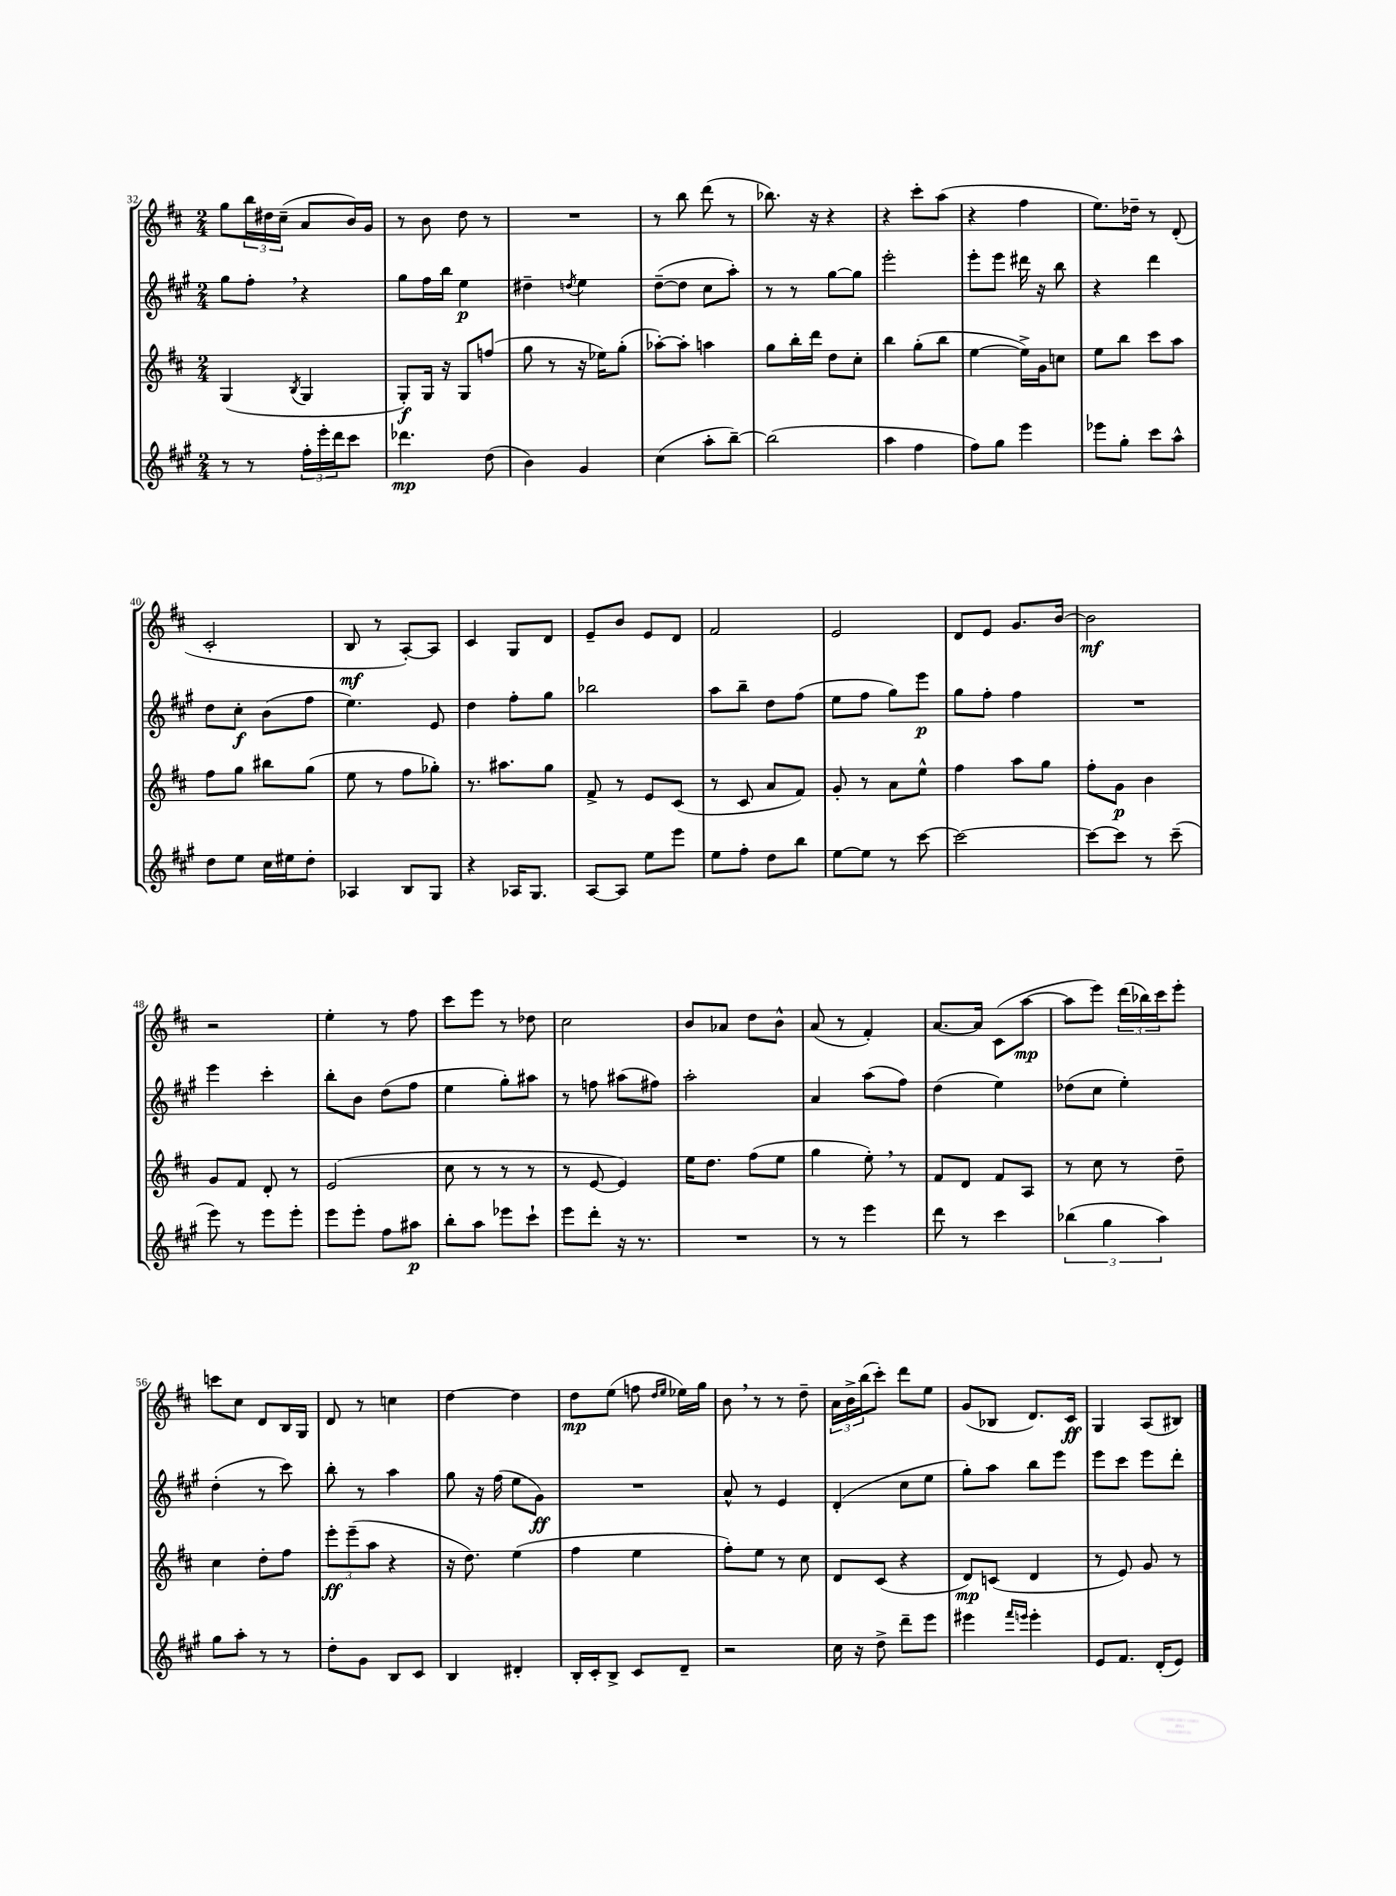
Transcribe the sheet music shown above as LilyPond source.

<<
\new StaffGroup <<
\new Staff = "s0" {
    \clef treble \key d \major \numericTimeSignature \time 2/4
    g''8 \tuplet 3/2 { b''16 dis''16 cis''16--( } a'8 b'16) g'16 |
    r8 b'8 d''8 r8 |
    R2 |
    r8 b''8 d'''8( r8 |
    bes''8.) r16 r4 |
    r4 cis'''8-. a''8( |
    r4 fis''4 |
    e''8.) des''16-- r8 d'8-.( |
    cis'2-. |
    b8\mf r8 a8~-.) a8 |
    cis'4 g8 d'8 |
    e'8-- b'8 e'8 d'8 |
    fis'2 |
    e'2 |
    d'8 e'8 g'8. b'16~ |
    b'2\mf |
    r2 |
    e''4-. r8 fis''8 |
    cis'''8 e'''8 r8 des''8 |
    cis''2 |
    b'8 aes'8 d''8 b'8-^ |
    a'8( r8 fis'4-.) |
    a'8.~ a'16 cis'8( a''8~\mp |
    a''8 e'''8) \tuplet 3/2 { d'''16( bes''16) cis'''16 } e'''8-. |
    c'''8 cis''8 d'8 b16 g16 |
    d'8 r8 c''4 |
    d''4~ d''4 |
    d''8\mp e''8( f''8 \grace { d''16 e''16 } ees''16) g''16 |
    b'8 \breathe r8 r8 d''8-- |
    \tuplet 3/2 { a'16 b'16-> b''16( } cis'''8-.) d'''8 e''8 |
    g'8( bes8 d'8.) cis'16\ff |
    g4 a8( bis8) \bar "|." |
}
\new Staff = "s1" {
    \clef treble \key a \major \numericTimeSignature \time 2/4
    gis''8 fis''8-. \breathe r4 |
    gis''8 fis''16 b''16 e''4\p |
    dis''4-- \acciaccatura { d''8 } e''4 |
    d''8~--( d''8 cis''8 a''8-.) |
    r8 r8 gis''8~ gis''8 |
    e'''2-. |
    e'''8-. e'''8 dis'''16 r16 b''8 |
    r4 d'''4 |
    d''8 cis''8-.\f b'8( fis''8 |
    e''4.) e'8 |
    d''4 fis''8-. gis''8 |
    bes''2 |
    a''8 b''8-- d''8 fis''8( |
    e''8 fis''8 gis''8) e'''8\p |
    gis''8 fis''8-. fis''4 |
    R2 |
    e'''4 cis'''4-. |
    b''8-. b'8 d''8( fis''8 |
    e''4 gis''8-.) ais''8 |
    r8 f''8 ais''8( fis''8) |
    a''2-. |
    a'4 a''8( fis''8) |
    d''4( e''4) |
    des''8( cis''8 e''4-.) |
    d''4-.( r8 cis'''8) |
    b''8-. r8 a''4 |
    gis''8 r16 fis''16( e''8 gis'8\ff) |
    R2 |
    a'8-^ r8 e'4 |
    d'4-.( cis''8 e''8 |
    gis''8-.) a''8 b''8 e'''8 |
    e'''8 cis'''8 e'''8 d'''8-. \bar "|." |
}
\new Staff = "s2" {
    \clef treble \key d \major \numericTimeSignature \time 2/4
    g4( \acciaccatura { b8 } g4 |
    g8-.\f) g16 r16 g8 f''8( |
    g''8 r8 r16 ees''16) g''8-.( |
    aes''8~-.) aes''8-. a''4 |
    g''8 b''16-. d'''16 d''8 cis''8-. |
    b''4 g''8-.( b''8 |
    e''4~ e''16->) g'16 c''8 |
    e''8 b''8 cis'''8 a''8 |
    fis''8 g''8 bis''8 g''8( |
    e''8 r8 fis''8 ges''8-.) |
    r8. ais''8. g''8 |
    fis'8-> r8 e'8 cis'8( |
    r8 cis'8 a'8 fis'8) |
    g'8-. r8 a'8 e''8-^ |
    fis''4 a''8 g''8 |
    fis''8-. g'8\p b'4 |
    g'8 fis'8 d'8-. r8 |
    e'2( |
    cis''8 r8 r8 r8 |
    r8 e'8~ e'4) |
    e''16 d''8. fis''8( e''8 |
    g''4 e''8-.) \breathe r8 |
    fis'8 d'8 fis'8 a8 |
    r8 cis''8 r8 d''8-- |
    cis''4 d''8-. fis''8 |
    \tuplet 3/2 { e'''8-.\ff e'''8--( a''8 } r4 |
    r16 d''8.) e''4( |
    fis''4 e''4 |
    fis''8-.) e''8 r8 cis''8 |
    d'8 cis'8( r4 |
    d'8\mp) c'8( d'4 |
    r8 e'8) g'8 r8 \bar "|." |
}
\new Staff = "s3" {
    \clef treble \key a \major \numericTimeSignature \time 2/4
    r8 r8 \tuplet 3/2 { fis''16-. e'''16-. d'''16 } cis'''8 |
    des'''4.\mp d''8( |
    b'4) gis'4 |
    cis''4( a''8-. b''8~--) |
    b''2( |
    a''4 fis''4 |
    fis''8) gis''8 e'''4 |
    ees'''8 gis''8-. cis'''8 a''8-^ |
    d''8 e''8 cis''16 eis''16 d''8-. |
    aes4 b8 gis8 |
    r4 aes16 gis8. |
    a8~ a8 e''8 e'''8 |
    e''8 fis''8-. d''8 b''8 |
    e''8~ e''8 r8 cis'''8~ |
    cis'''2~ |
    cis'''8~ cis'''8 r8 cis'''8--( |
    e'''8) r8 e'''8 e'''8-. |
    e'''8 e'''8-. fis''8 ais''8\p |
    b''8-. a''8 ees'''8 cis'''8-! |
    e'''8 d'''8-. r16 r8. |
    R2 |
    r8 r8 e'''4 |
    d'''8 r8 cis'''4 |
    \tuplet 3/2 { bes''4( gis''4 a''4) } |
    gis''8 a''8-. r8 r8 |
    d''8-. gis'8 b8 cis'8 |
    b4 dis'4-. |
    b16-. cis'16-. b8-> cis'8 d'8-- |
    r2 |
    cis''16 r16 d''8-> d'''8-- e'''8 |
    eis'''4 \grace { fis'''16 e'''16 } e'''4-. |
    e'8 fis'8. d'16-.( e'8) \bar "|." |
}
>>
>>
\layout { \context { \Score currentBarNumber = #32 } }
